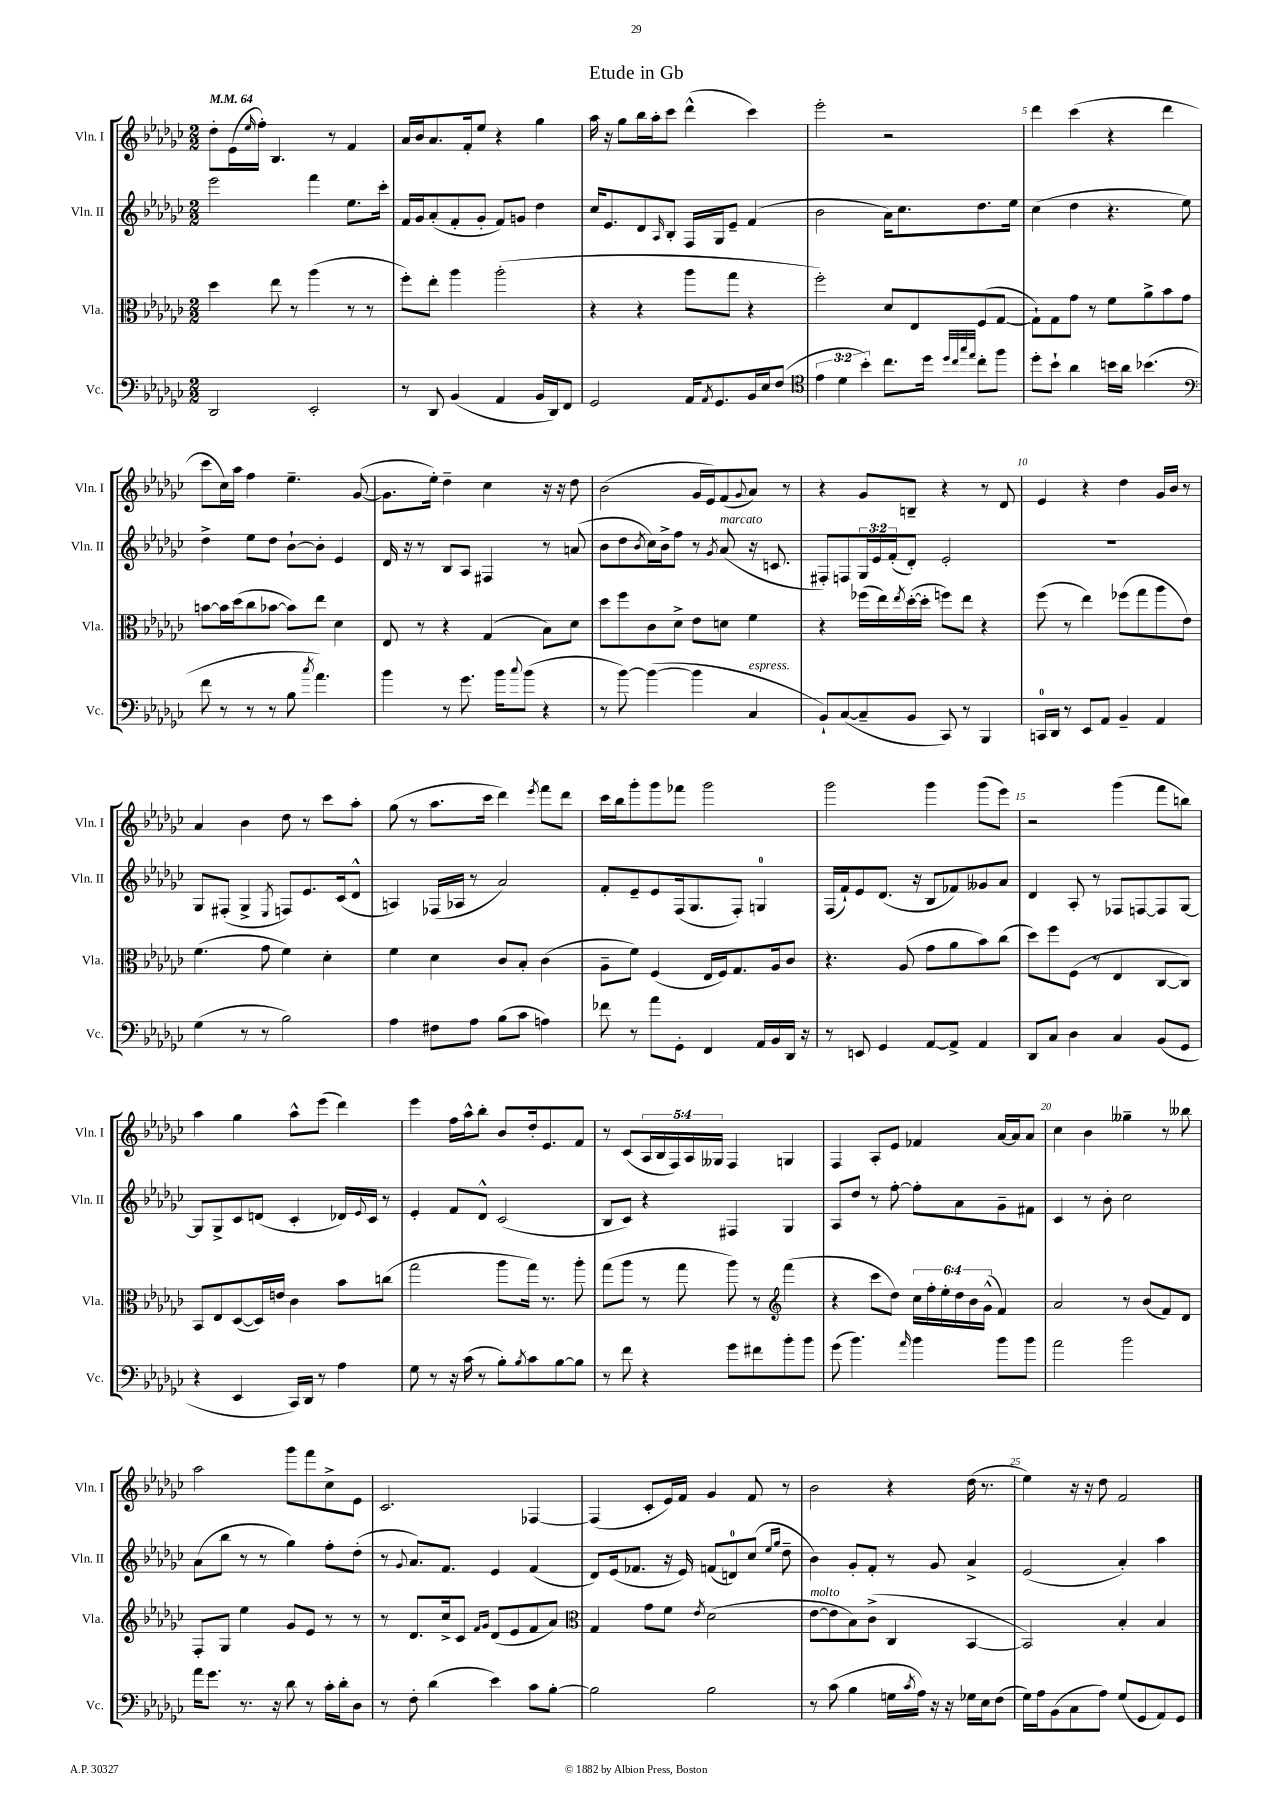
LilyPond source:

\header { title = "Etude in Gb" }
<<
\new StaffGroup <<
\new Staff = "s0" \with { instrumentName = "Vln. I" shortInstrumentName = "Vln. I" } {
    \clef treble \key ges \major \numericTimeSignature \time 2/2 \override Staff.TupletNumber.text = #tuplet-number::calc-fraction-text \tempo 4 = 64
    des''8-. ees'16( \grace { ees''16 } f''16-.) bes4. r8 f'4 |
    aes'16 bes'16 aes'8. f'16-. ees''8 r4 ges''4 |
    aes''16 r16 ges''8 bes''16 aes''16-. ces'''8 des'''4-^( ces'''4) |
    ees'''2-. r2 |
    des'''4 ces'''4( r4 des'''4 |
    ces'''8 ces''16) aes''16 f''4 ees''4.-- ges'8~( |
    ges'8. ees''16-.) des''4-- ces''4 r16 r16 des''8 |
    bes'2( ges'16 ees'16) f'8( \appoggiatura { ges'8 } aes'8) r8 |
    r4 ges'8 b8-- r4 r8 des'8 |
    ees'4 r4 des''4 ges'16 bes'16 r8 |
    aes'4 bes'4 des''8 r8 ces'''8 aes''8-. |
    ges''8( r8 aes''8. ces'''16 des'''4) \acciaccatura { ees'''8 } f'''8 des'''8 |
    ces'''16 bes''16 ges'''8-. ges'''8 fes'''8 ges'''2 |
    ges'''2 ges'''4 ges'''8( ees'''8) |
    r2 ges'''4( f'''8 b''8) |
    aes''4 ges''4 aes''8-^ ees'''8( des'''4) |
    ees'''4 f''16 aes''16-^ bes''8-. bes'8 des''16-. ees'8. f'8 |
    r8 ces'8( \tuplet 5/4 { aes16 bes16 f16) aes16 geses16 } f4 g4 |
    f4 aes8-. ees'8 fes'4 aes'16~ aes'16 aes'8 |
    ces''4 bes'4 geses''4-- r8 beses''8 |
    aes''2 ges'''8 f'''8 ces''8-> ees'8 |
    ces'2. fes4~ |
    fes4( ces'8-. ees'16) f'16 ges'4 f'8 r8 |
    bes'2 r4 des''16( r8. |
    ees''4) r16 r16 des''8 f'2 \bar "|." |
}
\new Staff = "s1" \with { instrumentName = "Vln. II" shortInstrumentName = "Vln. II" } {
    \clef treble \key ges \major \numericTimeSignature \time 2/2 \override Staff.TupletNumber.text = #tuplet-number::calc-fraction-text
    ees'''2 f'''4 ees''8. ces'''16-. |
    f'16 ges'16 aes'8-.( f'8-. ges'8-. f'8) g'8 des''4 |
    ces''16 ees'8. des'8 \grace { aes16 } bes8-. f16 ges16 ees'8-- f'4( |
    bes'2 aes'16) ces''8. des''8. ees''16 |
    ces''4( des''4 r4. ees''8) |
    des''4-> ees''8 des''8 bes'8~-! bes'8-. ees'4 |
    des'16 r16 r8 bes8 aes8 fis4 r8 a'8( |
    bes'8 des''8 \acciaccatura { bes'8 } ces''16) bes'16-> f''8 r8 \acciaccatura { ges'8 } aes'8^\markup { \italic "marcato" }( r16 c'8. |
    fis8-.) f8 \tuplet 3/2 { ges16 ees'16 f'16-.( } des'8-.) ees'2-. |
    R1 |
    ges8 fis8-.( ges4-> \acciaccatura { ees8 } f8) ees'8. ces'16( des'8-^ |
    a4) fes16( aes16 r8 aes'2) |
    f'8-. ees'8-- ees'8 f16( ges8. f8-.) g4-0 |
    f16( f'16-!) ees'8 des'8.( r16 bes8 fes'8) geses'8 aes'8 |
    des'4 aes8-. r8 fes8 f8~ f8 ges8~ |
    ges8 ges8-> ces'8 d'8( ces'4-. des'16) \appoggiatura { ees'8 } ces'16 r8 |
    ees'4-. f'8 des'8-^ ces'2( |
    bes8 ces'8) r4 fis4 ges4 |
    aes8 des''8 r8 f''8~-. f''8-. aes'8 ges'8-- fis'8 |
    ces'4 r8 bes'8-. ces''2 |
    aes'8( bes''8 r8 r8 ges''4) f''8-. des''8-.( |
    r8 \appoggiatura { ges'8 } aes'8.) f'8. ees'4 f'4( |
    des'8) ees'16( fes'8. r16 ees'16) f'8( d'8-0) ces''8( \grace { ees''16 ges''16 } des''8-- |
    bes'4) ges'8-. f'8-. r8 ges'8 aes'4-> |
    ees'2( aes'4-.) aes''4 \bar "|." |
}
\new Staff = "s2" \with { instrumentName = "Vla." shortInstrumentName = "Vla." } {
    \clef alto \key ges \major \numericTimeSignature \time 2/2 \override Staff.TupletNumber.text = #tuplet-number::calc-fraction-text
    des''4 ees''8 r8 aes''4( r8 r8 |
    f''8-.) ees''8-. aes''4 aes''2-.( |
    r4 r4 aes''8 ges''8 r4 |
    f''2-.) des'8 ees8 f8( ges8~ |
    ges8-!) ges8 ges'8 r8 f'8 aes'8-> bes'8 ges'8 |
    b'8~ b'16 des''16( ces''8 bes'8~ bes'8) ees''8 des'4 |
    ees8 r8 r4 ges4( bes8) des'8 |
    des''8 f''8 ces'8 des'8-> ees'8 d'8 f'4 |
    r4 fes''16( ees''16) \acciaccatura { ees''8 } des''16~-.( des''16-. f''8) ees''8 r4 |
    f''8( r8 ees''4) fes''8( ges''8 aes''8 ees'8) |
    f'4.( ges'8 f'4) des'4-. |
    f'4 des'4 ces'8 bes8-. ces'4( |
    aes8-- f'8) f4( ees16 f16) ges8. aes16 ces'8 |
    r4. aes8( ges'8 aes'8 bes'8) ces''8( |
    des''8) f''8 f8( r8 ees4 ces8~ ces8) |
    bes,8 ees8 des8~( des16) e'16 ces'4 bes'8 c''8( |
    ges''2 aes''8 ges''16) r8. aes''8-. |
    ges''8( aes''8 r8 ges''8 aes''8) r8 \clef treble f'''4( |
    r4 ces'''8 des''8) \tuplet 6/4 { ces''16 f''16-. ees''16-. des''16 bes'16 ges'16-^( } f'4) |
    aes'2 r8 bes'8( f'8) des'8 |
    f8-. ges8 ees''4 ges'8 ees'8 r8 r8 |
    r8 des'8. ces''16-> ces'8 \grace { f'16 ges'16 } des'8( ees'8 f'8 aes'8) |
    \clef alto ges4 ges'8 f'8 \acciaccatura { ees'8 } des'2( |
    ees'8~^\markup { \italic "molto" } ees'8 bes8) ces'8->( ces4 bes,4~ |
    bes,2) bes4-. bes4 \bar "|." |
}
\new Staff = "s3" \with { instrumentName = "Vc." shortInstrumentName = "Vc." } {
    \clef bass \key ges \major \numericTimeSignature \time 2/2 \override Staff.TupletNumber.text = #tuplet-number::calc-fraction-text
    des,2 ees,2-. |
    r8 des,8 bes,4( aes,4 bes,16 des,16) f,8 |
    ges,2 aes,16 \acciaccatura { aes,8 } ges,8. bes,16 ees16 f8( |
    \clef tenor \tuplet 3/2 { ees'4 des'4 bes'4-.) } ces''8. des''16 \grace { des''32 ces''32 ges''32 ees''32 } ces''8-. f''8 |
    des''8-. bes'8-! aes'4 b'16 aes'16 bes'4.( |
    \clef bass f'8 r8 r8 r8 bes8 \acciaccatura { ces''8 } aes'4.) |
    bes'4 r8 ges'8. bes'16 \appoggiatura { ces''8 } bes'8( r4 |
    r8 bes'8~) bes'4~( bes'4 ces4^\markup { \italic "espress." } |
    bes,8-!) ces8~( ces8-- bes,8 ces,8) r8 bes,,4 |
    c,16-0 des,16 r8 ees,8 aes,8 bes,4-- aes,4 |
    ges4( r8 r8 bes2) |
    aes4 fis8 aes8 bes8( ces'8 a4) |
    fes'8 r8 aes'8 ges,8-. f,4 aes,16 bes,16 des,16 r16 |
    r8 e,8 ges,4 aes,8~ aes,8-> aes,4 |
    des,8 ces8 des4 ces4 bes,8( ges,8 |
    r4 ees,4 ces,16) des,16 r8 aes4 |
    ges8 r8 r16 ces'16( r8 bes8-.) \acciaccatura { bes8 } ces'8 bes8~ bes8 |
    r8 f'8 r4 ges'8 fis'8 bes'8-. bes'8 |
    ges'8( bes'4.) \grace { aes'16 } bes'4 bes'8 bes'8 |
    aes'2 bes'2 |
    aes'16 ges'8. r8. r16 des'8 r8 ces'16-. des'16-. des8 |
    r8 f8-. des'4( ees'4) ces'8 bes8~-. |
    bes2 bes2 |
    r8 ces'8( bes4 g16 \acciaccatura { ces'8 } aes16) r16 r16 ges16 ees16 f8( |
    ges16) aes16 bes,8( ces8 aes8) ges8( ges,8 aes,8) ges,8 \bar "|." |
}
>>
>>
\layout { \context { \Score \override BarNumber.break-visibility = ##(#f #t #t) barNumberVisibility = #(every-nth-bar-number-visible 5) } }
